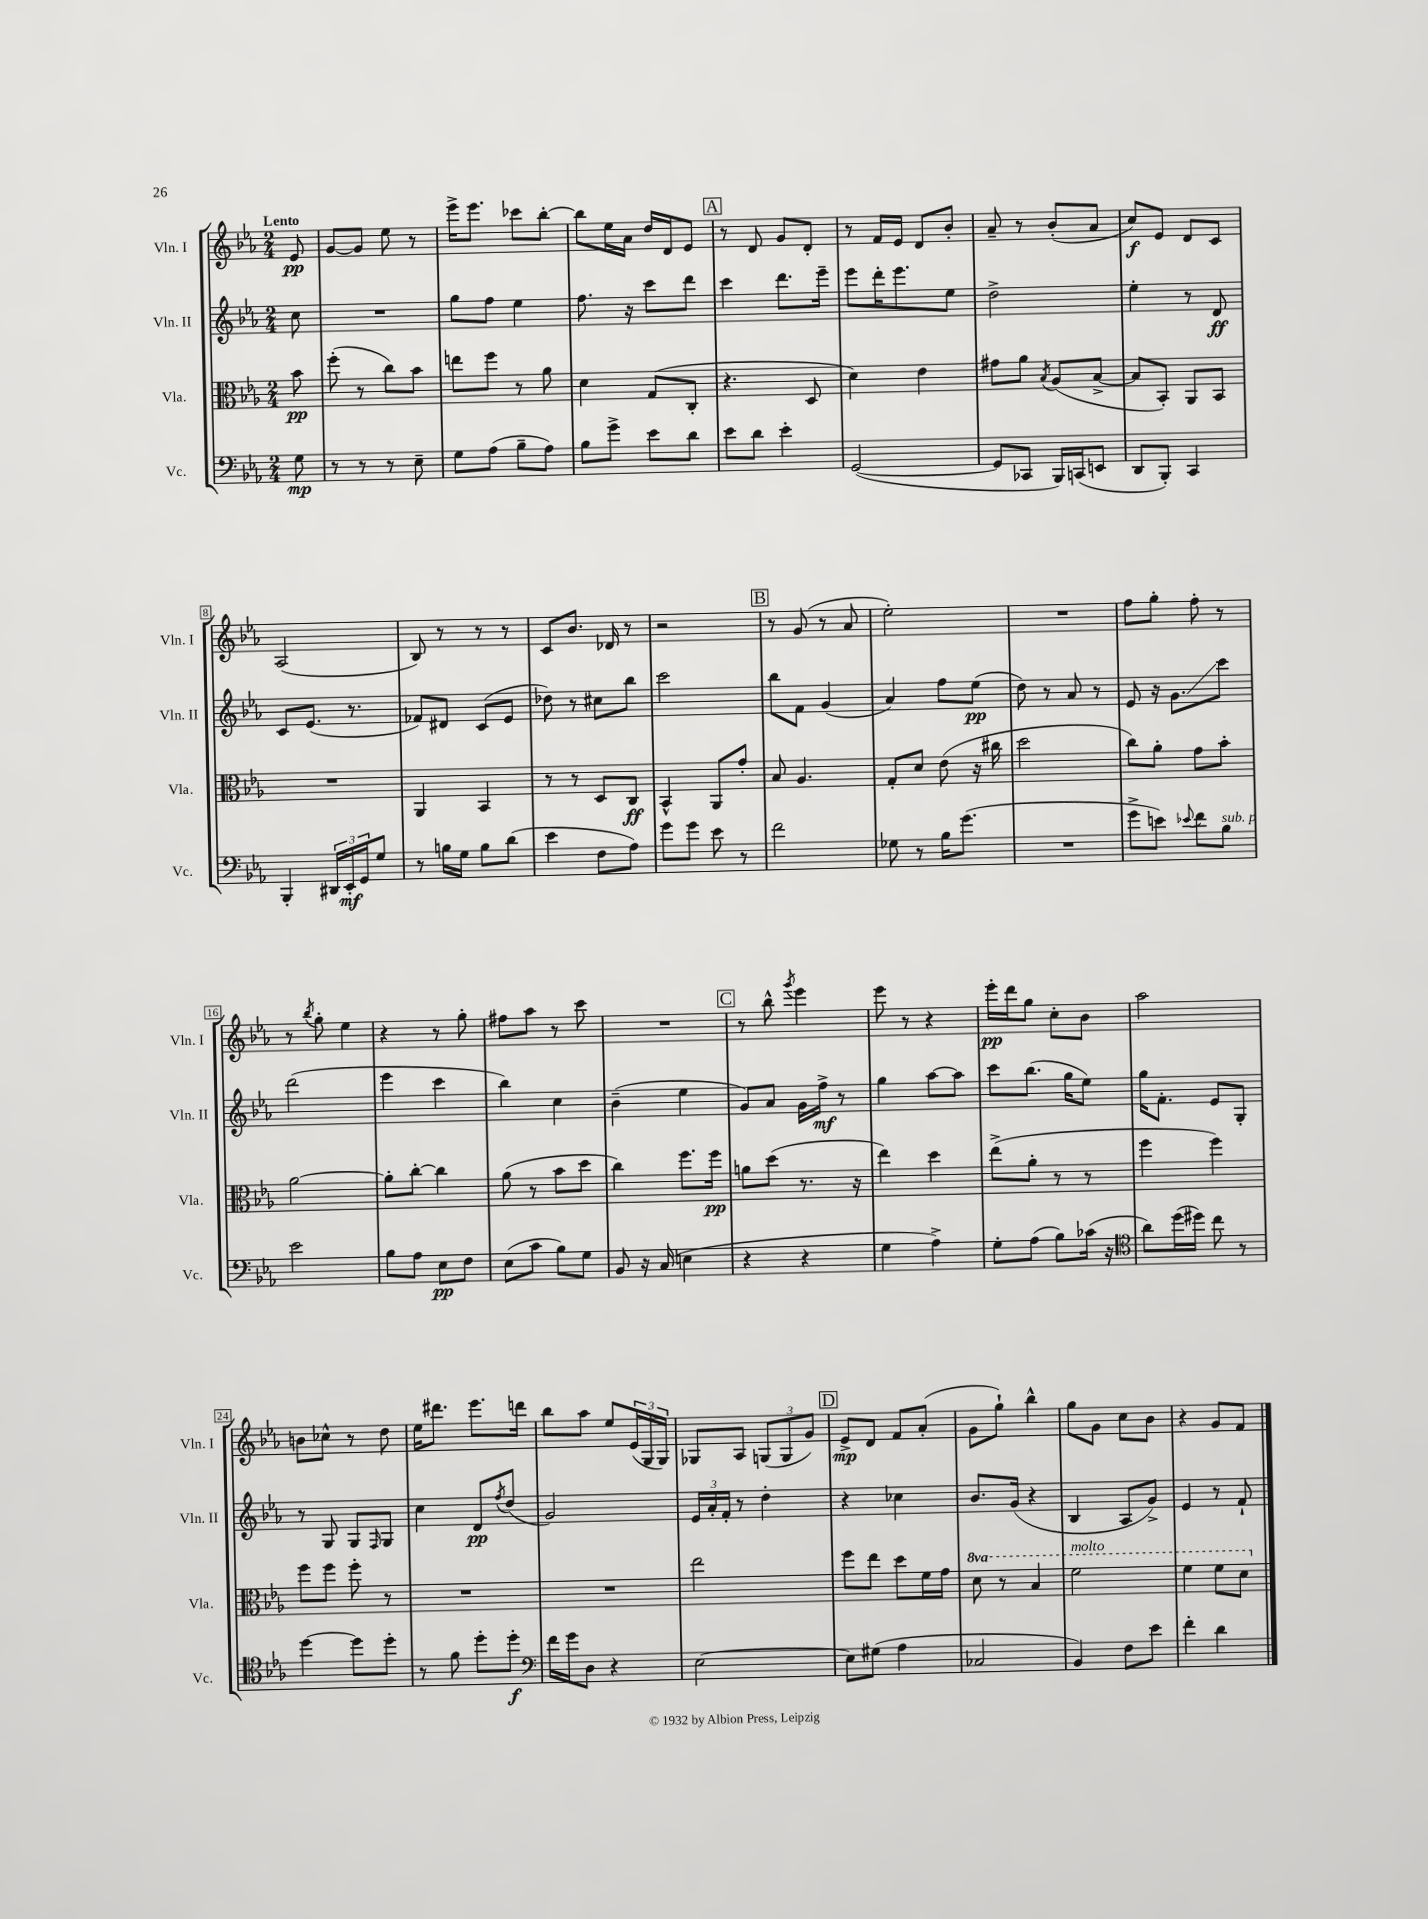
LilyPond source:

<<
\new StaffGroup <<
\new Staff = "s0" \with { instrumentName = "Vln. I" shortInstrumentName = "Vln. I" } {
    \clef treble \key ees \major \numericTimeSignature \time 2/4 \partial 8 \tempo "Lento"
    ees'8\pp |
    g'8~ g'8 ees''8 r8 |
    ees'''16-> ees'''8. ces'''8 bes''8~-. |
    bes''8 ees''16 aes'16 d''16 d'16 ees'8 |
    \mark \markup { \box "A" } r8 d'8 g'8 d'8-. |
    r8 f'16 ees'16 d'8 bes'8-. |
    aes'8-- r8 bes'8-.( aes'8 |
    c''8\f) ees'8 d'8 c'8 |
    aes2( |
    bes8) r8 r8 r8 |
    c'8 bes'8. des'16 r8 |
    r2 |
    \mark \markup { \box "B" } r8 g'8( r8 aes'8 |
    ees''2-.) |
    R2 |
    f''8 g''8-. f''8-. r8 |
    r8 \acciaccatura { bes''8 } g''8-. ees''4 |
    r4 r8 g''8-. |
    fis''8 aes''8 r8 c'''8 |
    R2 |
    \mark \markup { \box "C" } r8 bes''8-^ \acciaccatura { g'''8 } ees'''4 |
    ees'''8 r8 r4 |
    ees'''16-.\pp d'''16 g''8 c''8-. bes'8 |
    aes''2 |
    b'8 ces''8-^ r8 d''8 |
    ees''16 dis'''8. ees'''8. d'''16 |
    bes''8 aes''8 ees''8 \tuplet 3/2 { ees'16( g16 g16) } |
    ges8 aes8 \tuplet 3/2 { g8( g8 g'8) } |
    \mark \markup { \box "D" } ees'8->\mp d'8 f'8 aes'8-.( |
    g'8 g''8-!) bes''4-^ |
    g''8 g'8 c''8 bes'8 |
    r4 g'8 f'8 \bar "|." |
}
\new Staff = "s1" \with { instrumentName = "Vln. II" shortInstrumentName = "Vln. II" } {
    \clef treble \key ees \major \numericTimeSignature \time 2/4 \partial 8
    c''8 |
    R2 |
    g''8 f''8 ees''4 |
    f''8. r16 c'''8 d'''8 |
    \mark \markup { \box "A" } c'''4 d'''8. ees'''16-- |
    ees'''8 d'''16-. ees'''8. ees''8 |
    d''2-> |
    ees''4-. r8 d'8\ff |
    c'8 ees'8.( r8. |
    fes'8) dis'8 c'8( ees'8 |
    des''8) r8 cis''8 bes''8 |
    c'''2 |
    \mark \markup { \box "B" } bes''8 f'8 g'4( |
    aes'4) f''8 ees''8\pp( |
    d''8) r8 aes'8 r8 |
    ees'8 r16 g'8.\glissando c'''8 |
    d'''2( |
    ees'''4 c'''4 |
    bes''4) c''4 |
    bes'4--( ees''4 |
    \mark \markup { \box "C" } g'8) aes'8 g'16 f''16->\mf r8 |
    g''4 aes''8~ aes''8 |
    c'''8 bes''8.( g''16 ees''8) |
    g''16 f'8.-. ees'8 g8-. |
    r8 g8 g8 \grace { f16 } g8 |
    c''4 d'8\pp \acciaccatura { f''8 } d''8( |
    g'2) |
    \tuplet 3/2 { ees'16 aes'16-. f'16-. } r8 d''4-. |
    \mark \markup { \box "D" } r4 ces''4 |
    bes'8. g'16( r4 |
    bes4 aes8 g'8->) |
    ees'4 r8 f'8-! \bar "|." |
}
\new Staff = "s2" \with { instrumentName = "Vla." shortInstrumentName = "Vla." } {
    \clef alto \key ees \major \numericTimeSignature \time 2/4 \set Staff.ottavationMarkups = #ottavation-simple-ordinals \partial 8
    bes'8\pp |
    f''8-.( r8 c''8) bes'8 |
    e''8 f''8 r8 aes'8 |
    d'4 g8( c8-. |
    \mark \markup { \box "A" } r4. d8 |
    d'4) ees'4 |
    gis'8 aes'8 \acciaccatura { bes8 } aes8( bes8~-> |
    bes8 bes,8-.) aes,8 bes,8 |
    R2 |
    aes,4 bes,4 |
    r8 r8 d8 c8\ff |
    bes,4-^ aes,8 g'8-. |
    \mark \markup { \box "B" } bes8 aes4. |
    g8-. d'8 ees'8( r16 cis''16 |
    d''2 |
    c''8) aes'8-. g'8 bes'8-. |
    aes'2~ |
    aes'8-. c''8~-. c''4 |
    aes'8( r8 bes'8 d''8 |
    c''4) f''8. f''16\pp |
    \mark \markup { \box "C" } a'8 d''8( r8. r16 |
    ees''4) d''4 |
    ees''8->( aes'8-. r8 r8 |
    f''4 f''4) |
    f''8 f''8 f''8-. r8 |
    R2 |
    R2 |
    ees''2 |
    \mark \markup { \box "D" } f''8 ees''8 d''8 f'16 g'16 |
    \ottava #1 d''8 r8 bes'4 |
    f''2^\markup { \italic "molto" } |
    f''4 f''8 d''8 \ottava #0 \bar "|." |
}
\new Staff = "s3" \with { instrumentName = "Vc." shortInstrumentName = "Vc." } {
    \clef bass \key ees \major \numericTimeSignature \time 2/4 \partial 8
    g8\mp |
    r8 r8 r8 ees8-- |
    g8 aes8( bes8-- aes8) |
    bes8 g'8-> ees'8 d'8 |
    \mark \markup { \box "A" } ees'8 d'8 ees'4-. |
    g,2~( |
    g,8 ces,8 bes,,16) c,16( e,8 |
    d,8 bes,,8-.) c,4 |
    bes,,4-. \tuplet 3/2 { dis,16 ees,16-.\mf g,16 } g8 |
    r8 b16 g16 b8 d'8( |
    ees'4 f8 aes8) |
    g'8 g'8 ees'8 r8 |
    \mark \markup { \box "B" } f'2 |
    ges8 r8 bes16 g'8.( |
    R2 |
    g'8-> e'8) \appoggiatura { ees'8 } f'8 bes8^\markup { \italic "sub. p" } |
    ees'2 |
    bes8 aes8 ees8\pp f8 |
    ees8( c'8 bes8) g8 |
    bes,8 r16 c16( e4 |
    \mark \markup { \box "C" } r4 r4 |
    g4 aes4->) |
    g8-. aes8( bes8) ces'16( r16 |
    \clef tenor aes'8) d''16( dis''16) c''8 r8 |
    d''4~ d''8 d''8-. |
    r8 f'8 d''8-. d''8-.\f |
    \clef bass f'16 g'16 d8 r4 |
    ees2~ |
    \mark \markup { \box "D" } ees8 gis8( aes4 |
    ces2 |
    bes,4) f8 ees'8 |
    f'4-. d'4 \bar "|." |
}
>>
>>
\layout { \context { \Score \override BarNumber.stencil = #(make-stencil-boxer 0.1 0.3 ly:text-interface::print) } }
